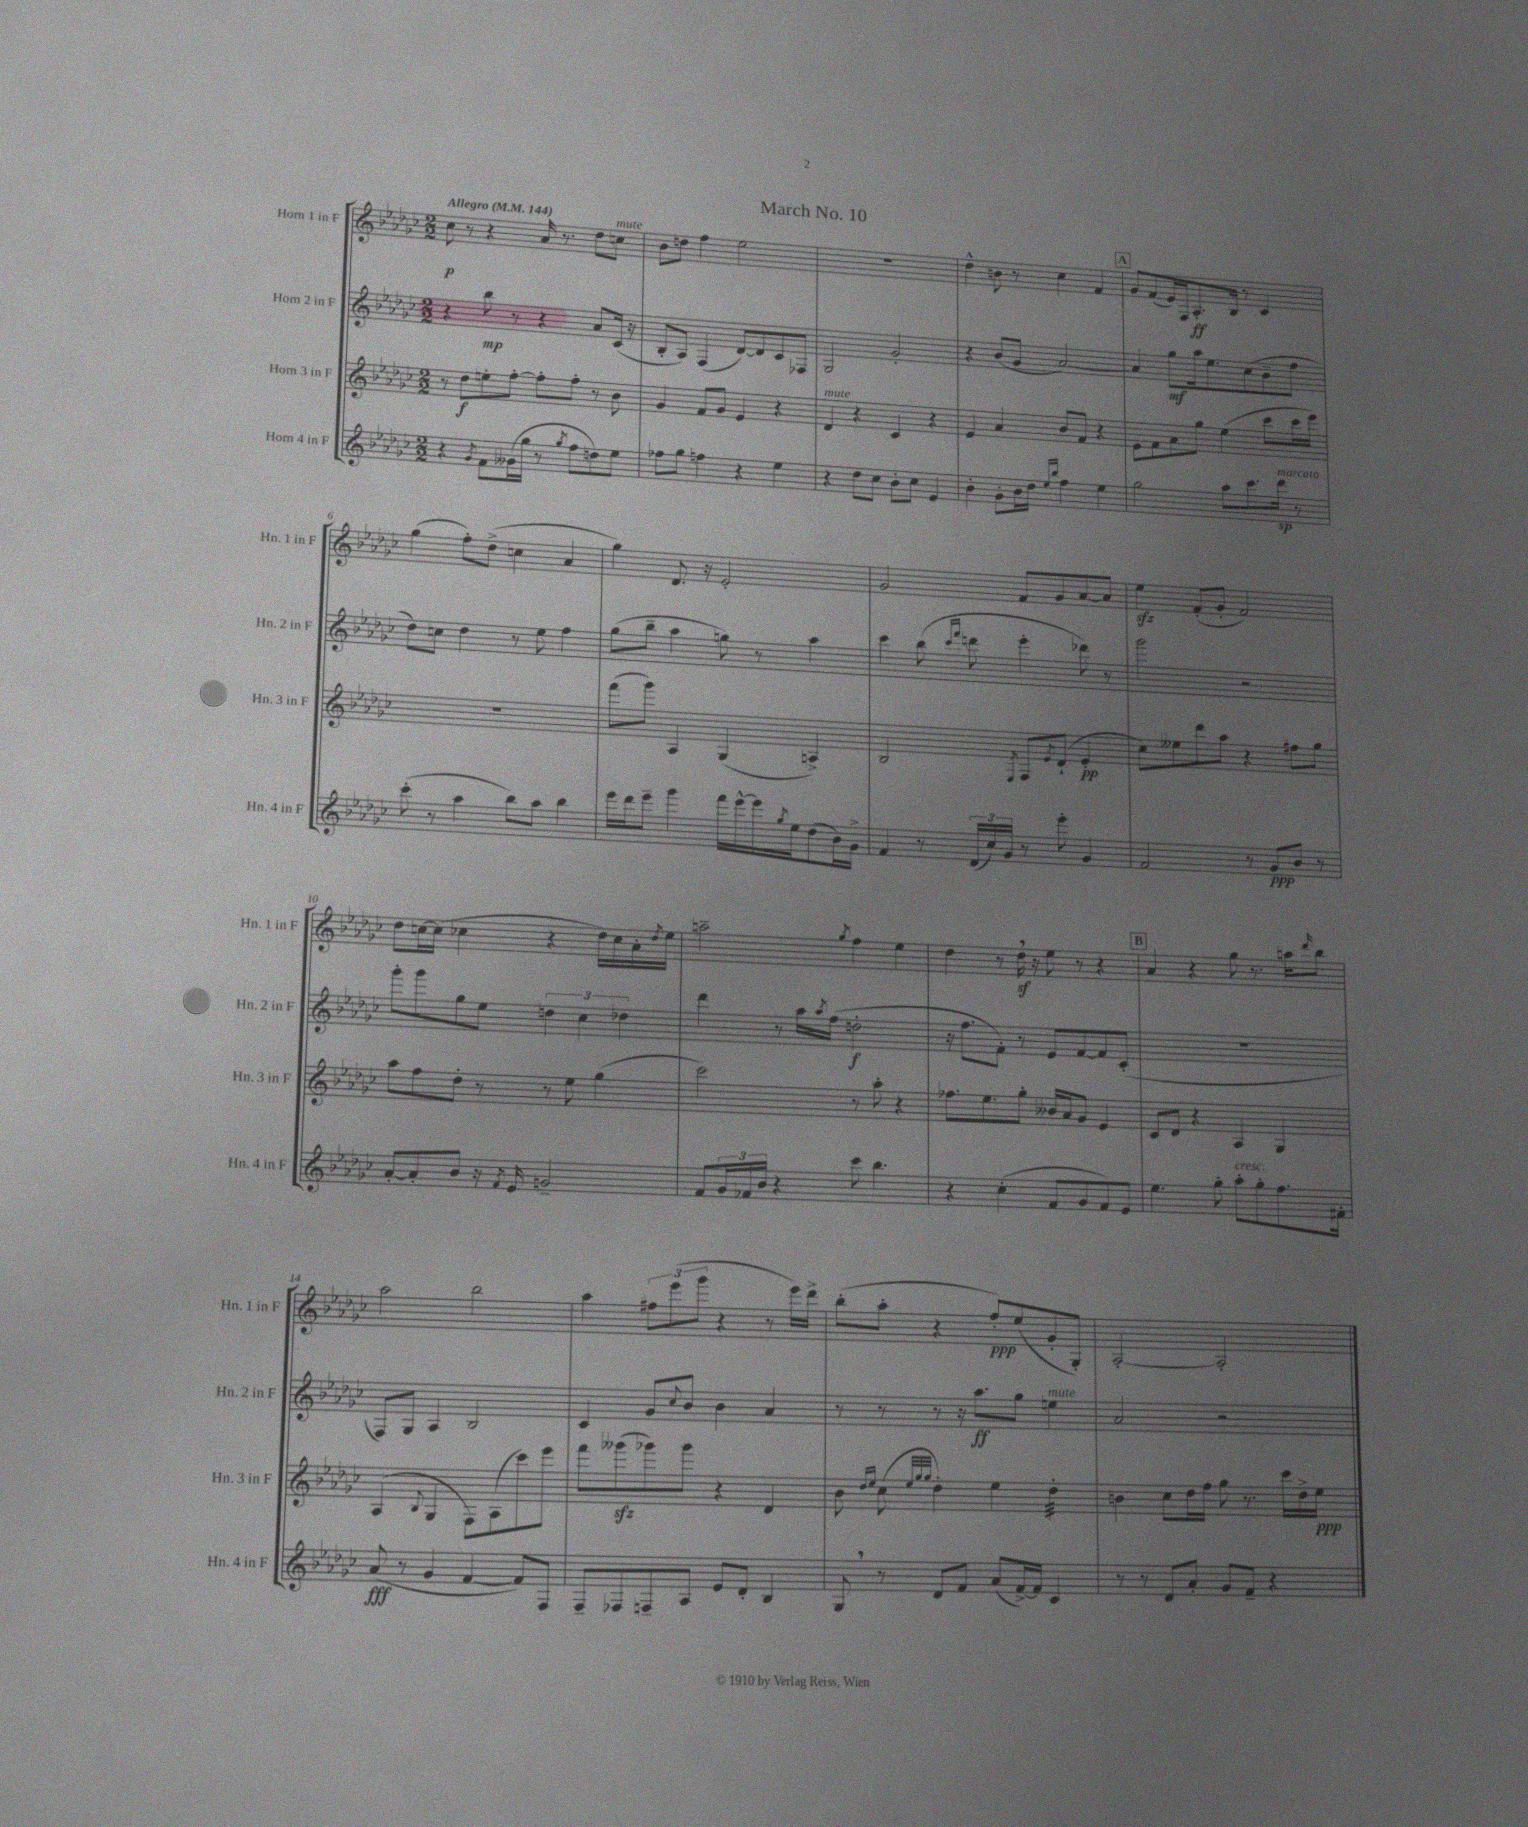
\header { title = "March No. 10" }
<<
\new StaffGroup <<
\new Staff = "s0" \with { instrumentName = "Horn 1 in F" shortInstrumentName = "Hn. 1 in F" } {
    \clef treble \key ges \major \numericTimeSignature \time 2/2 \tempo "Allegro" 4 = 144
    ces''8\p r8 r4 aes'16 r8. des''8 c''8^\markup { \italic "mute" } |
    bes'8 d''8 f''4 ees''2 |
    R1 |
    des''4-^ b'8 r8 ces''4 f'4 |
    \mark \markup { \box "A" } ges'8 f'8( ees'16) f16 aes8.-.\ff bes16 r8 ces'4 |
    ges''4( f''8-.) des''8->( c''4 aes'4 |
    ges''4) des'8. r16 ees'2-. |
    ges'2 f'8 ges'8 aes'8~ aes'8 |
    ees''4\sfz f'8-.( ges'8-. f'2) |
    des''8 c''16~ c''16( ces''4 r4 des''16) ces''16 aes'16-. \acciaccatura { des''8 } ees''16 |
    a''2-- \acciaccatura { ges''8 } f''4 ees''4 |
    des''4 r8 des''16\sf \breathe r16 ees''8 r8 r4 |
    \mark \markup { \box "B" } aes'4 r4 ges''8 r8. a''16 \grace { des'''16 } bes''8 |
    aes''2 bes''2 |
    aes''4 \tuplet 3/2 { fis''8 ees'''8( ges'''8 } r4 r8 ees'''16) des'''16-> |
    bes''8-.( aes''8-. r4 f''8-.\ppp) ees''8( ges'8-. ges8-.) |
    aes2~-. aes2-. \bar "|." |
}
\new Staff = "s1" \with { instrumentName = "Horn 2 in F" shortInstrumentName = "Hn. 2 in F" } {
    \clef treble \key ges \major \numericTimeSignature \time 2/2
    r4 bes''8\mp r8 r4 aes'8 ces'16( r16 |
    bes8-. aes8) f4( des'8~) des'8 ces'8 fes8 |
    ges2 ges'2-. |
    r4 bes'8( ges'8 aes'2~) |
    \mark \markup { \box "A" } aes'4 ges''8\mf aes''16 ees''8. ces''8( bes'8-- f''8 |
    des''8) c''8 des''4 r8 ees''8 f''4 |
    ges''8( bes''8-- aes''4 g''8) r8 aes''4 |
    ces'''4 bes''8( \grace { ces'''16 f'''16 } d'''8 ees'''4-. des'''8) r8 |
    ges'''2 r2 |
    ges'''8-. ges'''8 ges''8 ees''8 \tuplet 3/2 { d''4 ces''4 des''4 } |
    des'''4 r8 aes''16 \acciaccatura { aes''8 } f''16( d''2-.\f |
    r16 f''8. f'8-.) r8 ees'8 f'8~ f'8 ces'8-.( |
    \mark \markup { \box "B" } R1 |
    f8) ges8 aes4 bes2 |
    ces'4 ges'8 \appoggiatura { ces''8 } bes'8 bes'4 aes'4 |
    r8 r8 r8 r16 aes''8.\ff ges''8 e''4^\markup { \italic "mute" } |
    aes'2 r2 \bar "|." |
}
\new Staff = "s2" \with { instrumentName = "Horn 3 in F" shortInstrumentName = "Hn. 3 in F" } {
    \clef treble \key ges \major \numericTimeSignature \time 2/2
    r8 des''8\f e''8-. f''8~-. f''8-. f''8-. r8 bes'8 |
    ges'4 f'8 ges'8 ees'4 r4 |
    des'4^\markup { \italic "mute" } r4 ces'4 r4 |
    ees'4 aes'4 bes'8 f'8 r4 |
    \mark \markup { \box "A" } ees'8 f'8 aes'8 ges''8 ees''4( ces'''8 ces'''16 ees'''16) |
    R1 |
    f'''8( ges'''8) aes4 ges4( a4->) |
    bes2 \acciaccatura { ees8 } f8 \acciaccatura { ees'8 } des'8-!( ees'4-.\pp |
    ces''8) eeses''8 des'''8 aes''8 r4 fis''8 ges''8 |
    aes''8 f''8 des''8-. r8 r8 ees''8 ges''4( |
    ces'''2) r8 aes''8-. r4 |
    fes''8. ees''8. ges''8-. beses'16 aes'16 ges'8 ees'4 |
    \mark \markup { \box "B" } ces'8 des'8 r4 aes4 ges4 |
    aes4( \appoggiatura { bes8 } ges4 f8) aes8( ces'''8) ees'''8 |
    f'''8 geses'''8\sfz( ges'''8) ges'''8 r4 des'4 |
    bes'8 \grace { des''16 ees''16 } ces''8( \grace { ees''32 ges''32 ges''32 } des''4-.) ees''4 des''4:32-. |
    b'4 ces''8 des''16 f''16 ges''8 r8. ces'''16 des''16-> ees''16\ppp \bar "|." |
}
\new Staff = "s3" \with { instrumentName = "Horn 4 in F" shortInstrumentName = "Hn. 4 in F" } {
    \clef treble \key ges \major \numericTimeSignature \time 2/2
    r4 \acciaccatura { ges'8 } f'8 geses'16( ges''16 r8 \acciaccatura { ges''8 } f''8 d''8) ees''8 |
    fes''8 ges''8 f''4 r4 ees''4 |
    r4 des''8 ces''8 bes'8-. ces''8 ees'4 |
    bes'4-. ges'8-. bes'16 des''16 \grace { ees''16 bes''16 } f''4 ees''4 |
    \mark \markup { \box "A" } ges''2 aes''8 ces'''8. des'''16\sp^\markup { \italic "marcato" } r8 |
    ces'''8-.( r8 aes''4 bes''8) aes''8 bes''4 |
    ees'''16 des'''16 ees'''8-- ges'''4 f'''16 ees'''16~-^ ees'''16 \acciaccatura { ges''8 } ees''16 des''8( bes'16) ges'16-> |
    f'4 r8 \tuplet 3/2 { des'16( ces''16) ges'16 } r8 ees'''8-. ges'4 |
    f'2 r8 ges'8\ppp bes'8 r8 |
    aes'8~-. aes'8-. bes'8 r16 \acciaccatura { f'8 } ees'16 g'2-- |
    f'8 \tuplet 3/2 { ges'16 fes'16 bes'16 } r4 ces'''8 bes''4. |
    r4 ces''4-.( f'8 ges'8 f'8) ees'8 |
    \mark \markup { \box "B" } ees''4. ges''8-. aes''8-.^\markup { \italic "cresc." } ges''8-. f''8. fis'16-. |
    aes'8\fff( r8 ges'4 f'4~ f'8) f8 |
    f8-- fes8 f8-- aes8 ees'8 des'8-. bes4 |
    ges8 \breathe r8 des'8 f'8 aes'8( f'16~->) f'16 ces'4 |
    r8 r8 des'8 aes'8-. ges'8 f'8-- r4 \bar "|." |
}
>>
>>
